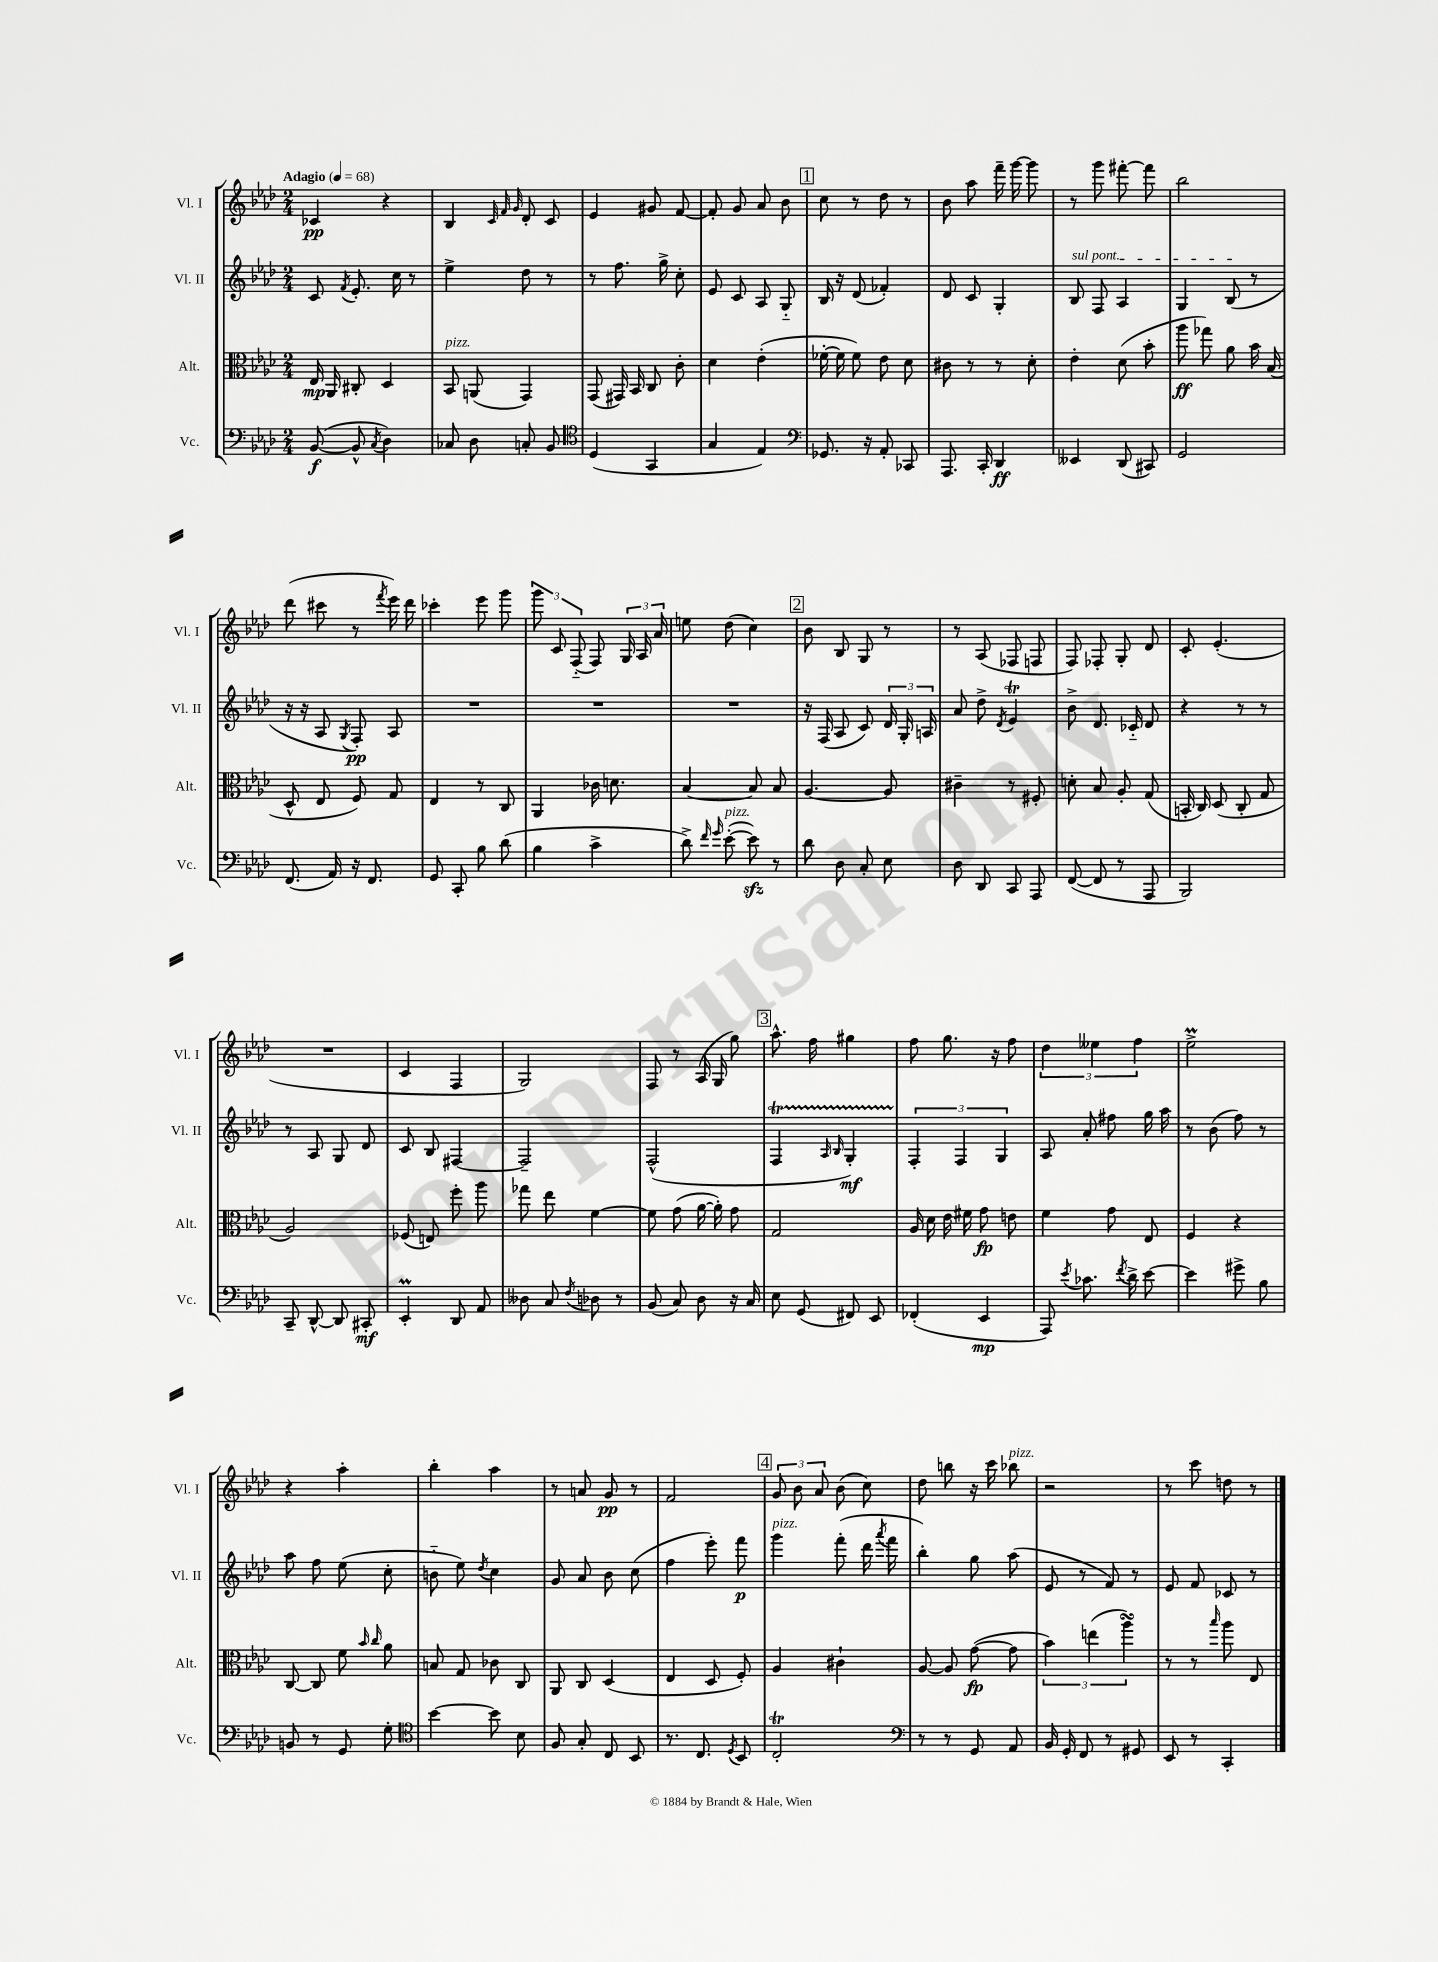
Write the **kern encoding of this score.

**kern	**kern	**kern	**kern
*staff4	*staff3	*staff2	*staff1
*clefF4	*clefC3	*clefG2	*clefG2
*k[b-e-a-d-]	*k[b-e-a-d-]	*k[b-e-a-d-]	*k[b-e-a-d-]
*M2/4	*M2/4	*M2/4	*M2/4
*MM68	*MM68	*MM68	*MM68
([8BB-	16E-	8c	4c-
.	16AA-	.	.
.	.	8qf	.
8BB-^^]	8C#'	8.e-'	.
8qC	.	.	.
4D-)	4D-	.	4r
.	.	16cc	.
.	.	8r	.
=	=	=	=
8C-	8BB-	4ee-^	4B-
8D-	(8AA	.	.
.	.	.	32qqc
.	.	.	32qqf
.	.	.	32qqg
8C'	4GG)	8dd-	8d-'
8BB-	.	8r	8c
=	=	=	=
*clefC4	*	*	*
(4D-	(8GG	8r	4e-
.	16GG#)	8.ff	.
.	16BB-	.	.
4GG	8C	.	8g#
.	.	16gg^	.
.	8c'	8cc'	[8f
=	=	=	=
4G	4d-	8e-	8f']
.	.	8c	8g
4E-)	(4e-'	8A-	8a-
.	.	8G'~	8b-
=	=	=	=
*clefF4	*	*	*
8.GG-	[16f-'	16B-	8cc
.	16f-]	16r	.
.	8f-)	(8d-	8r
16r	.	.	.
8AA-'	8e-	4f-')	8dd-
8CC-	8d-	.	8r
=	=	=	=
8.AAA-	8c#	8d-	8b-
.	8r	8c	8aa-
16CC'	.	.	.
4DD-	8r	4G'	16fff~
.	.	.	[16ggg
.	8d-'	.	8ggg]
=	=	=	=
4EE--	4e-'	8B-	8r
.	.	8F	8ggg
(8DD-	(8d-	4A-	[8fff#'
8CC#)	8b-'	.	8fff#]
=	=	=	=
2GG	8aa-	4G	2bb-
.	8gg-)	.	.
.	8a-	(8B-	.
.	16b-	8r	.
.	(16B-	.	.
=	=	=	=
(8.FF	8D-^^	16r	(8ddd-
.	.	16r	.
.	8E-	8A-	8ccc#
16AA-)	.	.	.
.	.	8qG	.
16r	8F)	8F')	8r
8.FF	.	.	.
.	.	.	8qfff
.	8G	8A-	16eee-)
.	.	.	16ddd-
=	=	=	=
8GG	4E-	2r	4ccc-'
8CC'	.	.	.
8B-	8r	.	8eee-
(8d-	8C	.	8ggg
=	=	=	=
4B-	4AA-	2r	12ggg
.	.	.	12c
.	.	.	(12F'~
4c^	16c-	.	8F)
.	8.d	.	.
.	.	.	24G
.	.	.	24A-
.	.	.	24a-
=	=	=	=
8d-^)	[4B-	2r	8ee
16qqf	.	.	.
16qqg	.	.	.
([8e-'	.	.	(8dd-
8e-])	8B-]	.	4cc)
8r	8B-	.	.
=	=	=	=
8d-	[4.A-	16r	8b-
.	.	(16F	.
8D-	.	8A-	8B-
8C'	.	8c)	8G
8E-	8A-]	24d-	8r
.	.	24G'	.
.	.	24A	.
=	=	=	=
8D-	4c#~	8a-	8r
8DD-	.	8dd-^	(8A-
.	.	8qd-	.
8CC	8r	4e-	8F-
8AAA-	8F#'	.	8F
=	=	=	=
([8FF	8d'	8b-^	8F)
8FF]	8B-	8.d-	8F-'
8r	8A-'	.	8G'
.	.	16c-'~	.
8AAA-	(8G	8d-	8d-
=	=	=	=
2BBB-)	16BB'	4r	8c'
.	16C)	.	.
.	(8D-	.	(4.e-'
.	8C'	8r	.
.	8G	8r	.
=	=	=	=
8CC~	2A-)	8r	2r
[8DD-^^	.	8A-	.
8DD-]	.	8G	.
8CC#'	.	8d-	.
=	=	=	=
4EE-'	(8F-	8c	4c
.	8E)	8B-	.
8DD-	8ff'	[4F#	4F
8AA-	8aa-	.	.
=	=	=	=
8D--	8gg-	2F#~]	2G)
8C	8ee-	.	.
8qF	.	.	.
8D-	[4f	.	.
8r	.	.	.
=	=	=	=
(8BB-	8f]	(2F^^	8F
8C)	(8g	.	8r
8D-	[16a-	.	(16A-
.	16a-'])	.	16G
16r	8g	.	8gg)
16C	.	.	.
=	=	=	=
8E-	2G	4F	8.aa-^^
(8GG	.	.	.
.	.	.	16ff
.	.	16qqA-	.
.	.	16qqB-	.
8FF#)	.	4G')	4gg#
8EE-	.	.	.
=	=	=	=
(4FF-'	16A-	6F'	8ff
.	16d-	.	.
.	16e-	.	8.gg
.	.	6F	.
.	16f#	.	.
4EE-	8g	.	.
.	.	.	16r
.	.	6G	.
.	8e	.	8ff
=	=	=	=
8AAA-)	4f	8A-	6dd-
8qe-	.	.	.
8.c-	.	8a-'	.
.	.	.	6ee--
.	8g	8ff#	.
8qf	.	.	.
16d-^	.	.	.
.	.	.	6ff
[8e-	8E-	16gg	.
.	.	16aa-	.
=	=	=	=
4e-]	4F	8r	2ee-^
.	.	(8b-	.
8g#^	4r	8ff)	.
8B-	.	8r	.
=	=	=	=
8BB	[8C	8aa-	4r
8r	8C]	8ff	.
8GG	8f	(8ee-	4aa-'
.	16qqb-	.	.
.	16qqcc	.	.
8G'	8a-	8cc'	.
=	=	=	=
*clefC4	*	*	*
[4b-	8B	8b'~	4bb-'
.	8G	8ee-)	.
.	.	8qdd-	.
8b-]	8c-	4cc	4aa-
8B-	8C	.	.
=	=	=	=
8F	8AA-	8g	8r
8G'	8C	8a-	8a
8C	(4D-	8b-	8g
8BB-	.	(8cc	8r
=	=	=	=
8.r	4E-	4ff	2f
8.C	.	.	.
.	8D-	8eee-')	.
8qD-	.	.	.
8BB-	8F')	8fff	.
=	=	=	=
2C'	4A-	4ggg	12g
.	.	.	12b-
.	.	.	12a-
.	4c#`	(8fff'	(8b-
.	.	16ddd-	8cc)
.	.	8qaaa-	.
.	.	16fff	.
=	=	=	=
*clefF4	*	*	*
8r	[8A-	4bb-')	8dd-
8r	8A-]	.	8bb
8GG	([8g	8gg	16r
.	.	.	16ccc
8AA-	8g]	(8aa-	8bb-
=	=	=	=
16BB-	6b-)	8e-	2r
16GG'	.	.	.
8FF	.	8r	.
.	(6ee	.	.
8r	.	8f)	.
.	6aa-)	.	.
8GG#	.	8r	.
=	=	=	=
8EE-	8r	8e-	8r
8r	8r	8f	8ccc
.	16qqbb-	.	.
4CC'	8aa-	8c-	8dd
.	8E-	8r	8r
==	==	==	==
*-	*-	*-	*-
